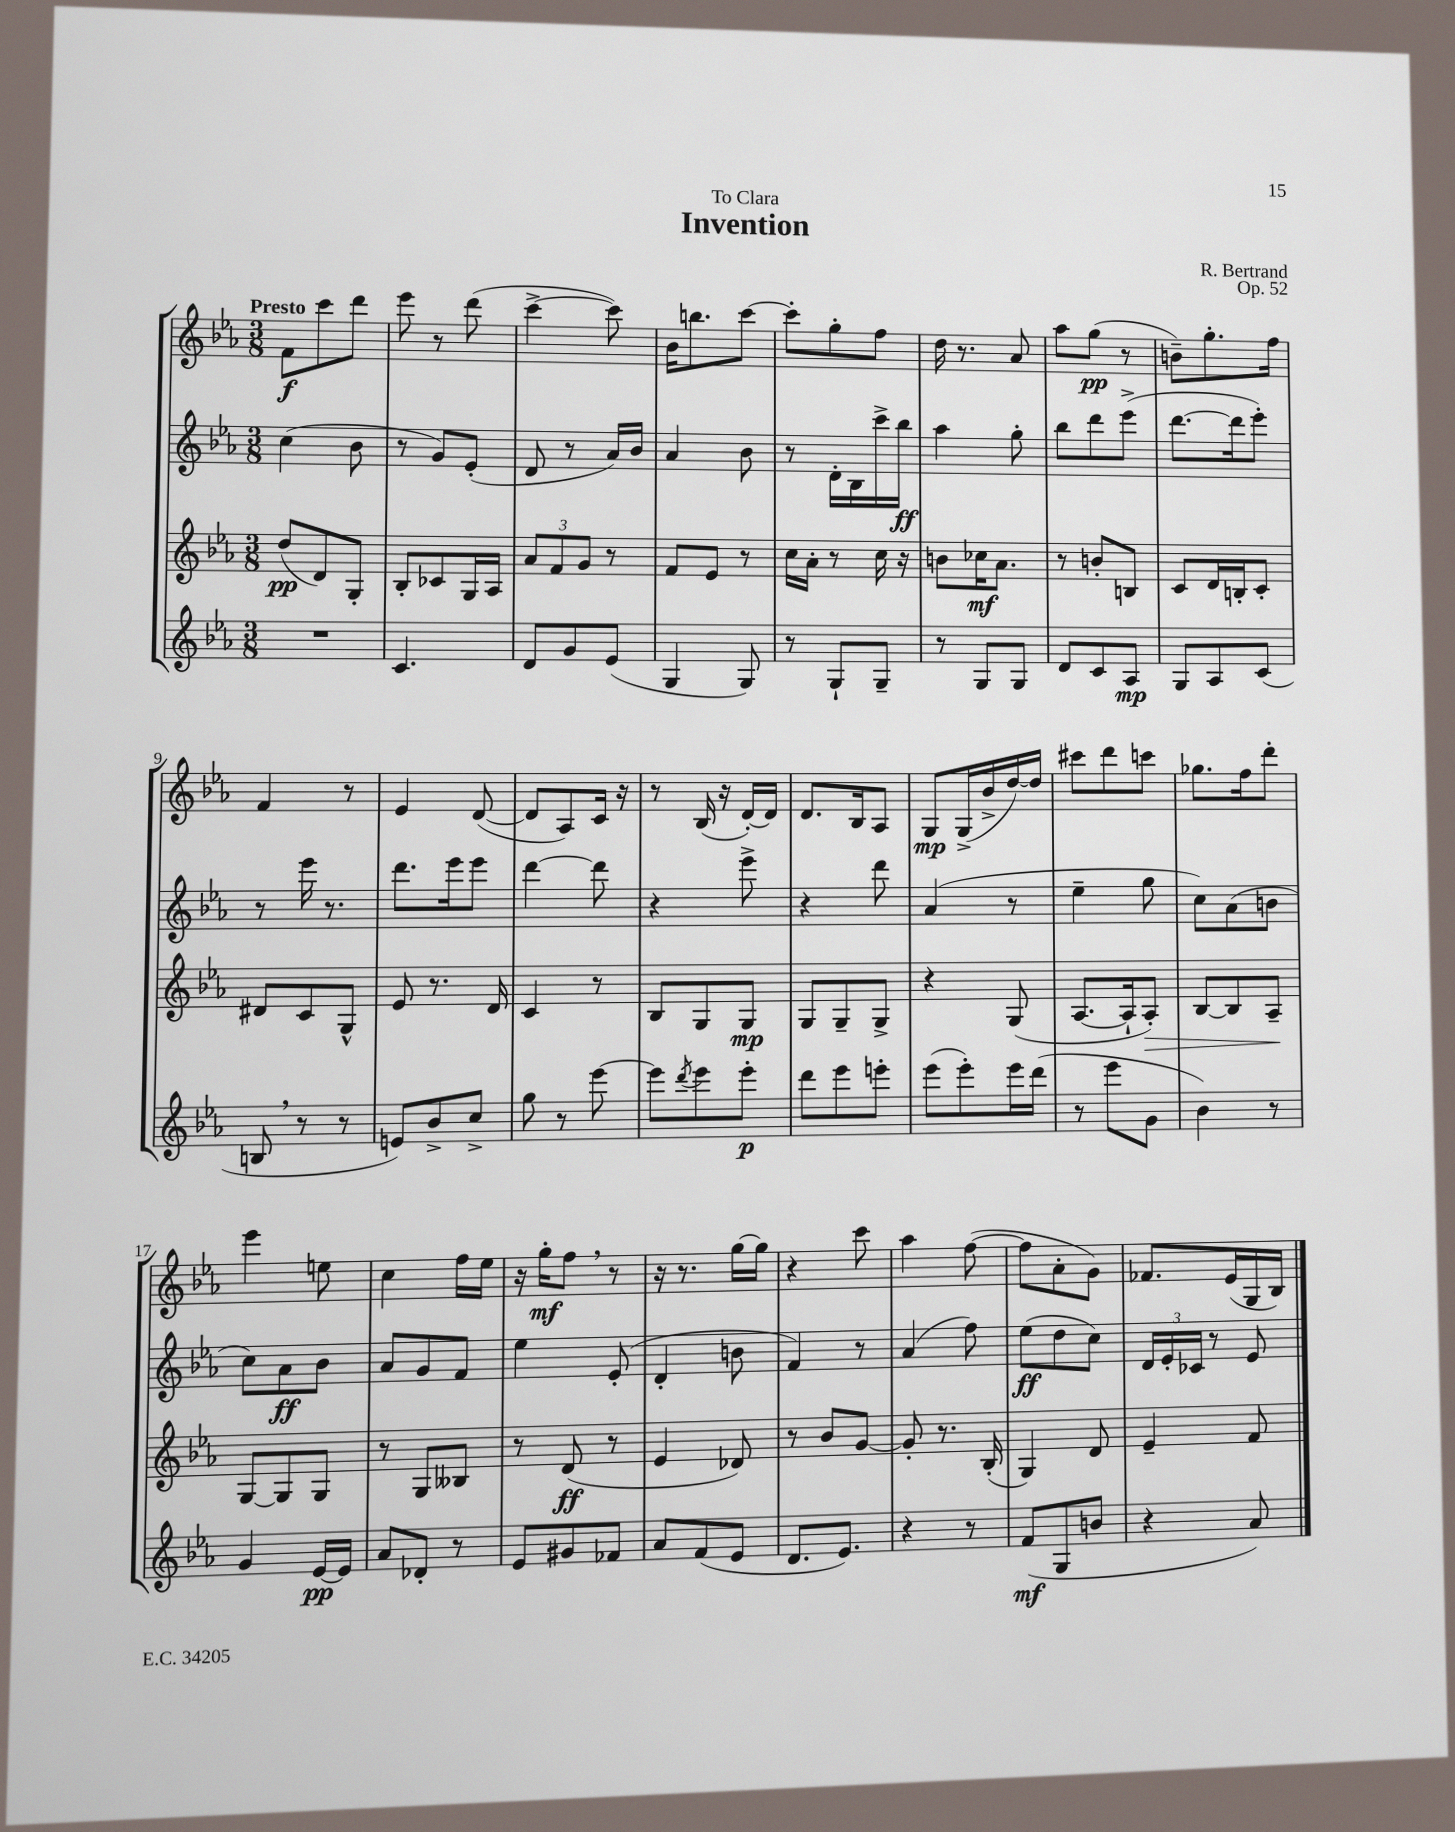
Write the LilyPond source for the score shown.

\header { title = "Invention" composer = "R. Bertrand" dedication = "To Clara" opus = "Op. 52" }
<<
\new StaffGroup <<
\new Staff = "s0" {
    \clef treble \key ees \major \numericTimeSignature \time 3/8 \tempo "Presto"
    f'8\f c'''8 d'''8 |
    ees'''8 r8 d'''8( |
    c'''4~-> c'''8) |
    bes'16 b''8. c'''8~ |
    c'''8-. g''8-. f''8 |
    d''16 r8. aes'8 |
    aes''8 g''8\pp( r8 |
    b'8--) g''8.-. f''16 |
    f'4 r8 |
    ees'4 d'8~( |
    d'8 aes8) c'16 r16 |
    r8 bes16( r16 d'16~-.) d'16 |
    d'8. bes16 aes8 |
    g8\mp g16->( bes'16-> d''16~) d''16 |
    cis'''8 d'''8 c'''8 |
    ges''8. f''16 d'''8-. |
    ees'''4 e''8 |
    c''4 f''16 ees''16 |
    r16 g''16-.\mf f''8 \breathe r8 |
    r16 r8. g''16~ g''16 |
    r4 c'''8 |
    aes''4 f''8~( |
    f''8 aes'8-. g'8) |
    fes'8. ees'16( g16 bes16) \bar "|." |
}
\new Staff = "s1" {
    \clef treble \key ees \major \numericTimeSignature \time 3/8
    c''4( bes'8 |
    r8 g'8) ees'8-.( |
    d'8 r8 aes'16) bes'16 |
    aes'4 bes'8 |
    r8 d'16-. bes16 c'''16-> bes''16\ff |
    aes''4 g''8-. |
    bes''8 d'''8 ees'''8->( |
    d'''8.~ d'''16 ees'''8-.) |
    r8 ees'''16 r8. |
    d'''8. ees'''16 ees'''8 |
    d'''4~ d'''8 |
    r4 ees'''8-> |
    r4 d'''8 |
    aes'4( r8 |
    ees''4-- g''8 |
    c''8) aes'8( b'8 |
    c''8) aes'8\ff bes'8 |
    aes'8 g'8 f'8 |
    ees''4 ees'8-.( |
    d'4-. b'8 |
    f'4) r8 |
    aes'4( f''8) |
    ees''8\ff( d''8 c''8) |
    \tuplet 3/2 { d'16 ees'16-. ces'16 } r8 ees'8 \bar "|." |
}
\new Staff = "s2" {
    \clef treble \key ees \major \numericTimeSignature \time 3/8
    d''8\pp( d'8) g8-. |
    bes8-. ces'8 g16 aes16 |
    \tuplet 3/2 { aes'8 f'8 g'8 } r8 |
    f'8 ees'8 r8 |
    c''16 aes'16-. r8 c''16 r16 |
    b'8 ces''16\mf aes'8. |
    r8 b'8-. b8 |
    c'8 d'16 b16-. c'8-. |
    dis'8 c'8 g8-^ |
    ees'8 r8. d'16 |
    c'4 r8 |
    bes8 g8 g8\mp |
    g8 g8-- g8-> |
    r4 g8( |
    aes8.~ aes16-! aes8-.\>) |
    bes8~ bes8 aes8--\! |
    g8~ g8 g8 |
    r8 g8 beses8 |
    r8 d'8\ff( r8 |
    ees'4 des'8) |
    r8 bes'8 g'8~ |
    g'8-. r8. bes16-.( |
    g4) d'8 |
    ees'4-- f'8 \bar "|." |
}
\new Staff = "s3" {
    \clef treble \key ees \major \numericTimeSignature \time 3/8
    R4. |
    c'4. |
    d'8 g'8 ees'8( |
    g4 g8) |
    r8 g8-! g8-- |
    r8 g8 g8 |
    d'8 c'8 aes8\mp |
    g8 aes8 c'8( |
    b8 \breathe r8 r8 |
    e'8) bes'8-> c''8-> |
    g''8 r8 ees'''8~ |
    ees'''8 \acciaccatura { d'''8 } ees'''8 ees'''8-.\p |
    d'''8 ees'''8 e'''8-. |
    ees'''8( ees'''8-.) ees'''16 d'''16( |
    r8 ees'''8 g'8 |
    bes'4) r8 |
    g'4 ees'16~\pp ees'16 |
    aes'8 des'8-. r8 |
    ees'8 gis'8 fes'8 |
    aes'8 f'8( ees'8 |
    d'8. ees'8.) |
    r4 r8 |
    f'8\mf( g8 b'8 |
    r4 aes'8) \bar "|." |
}
>>
>>
